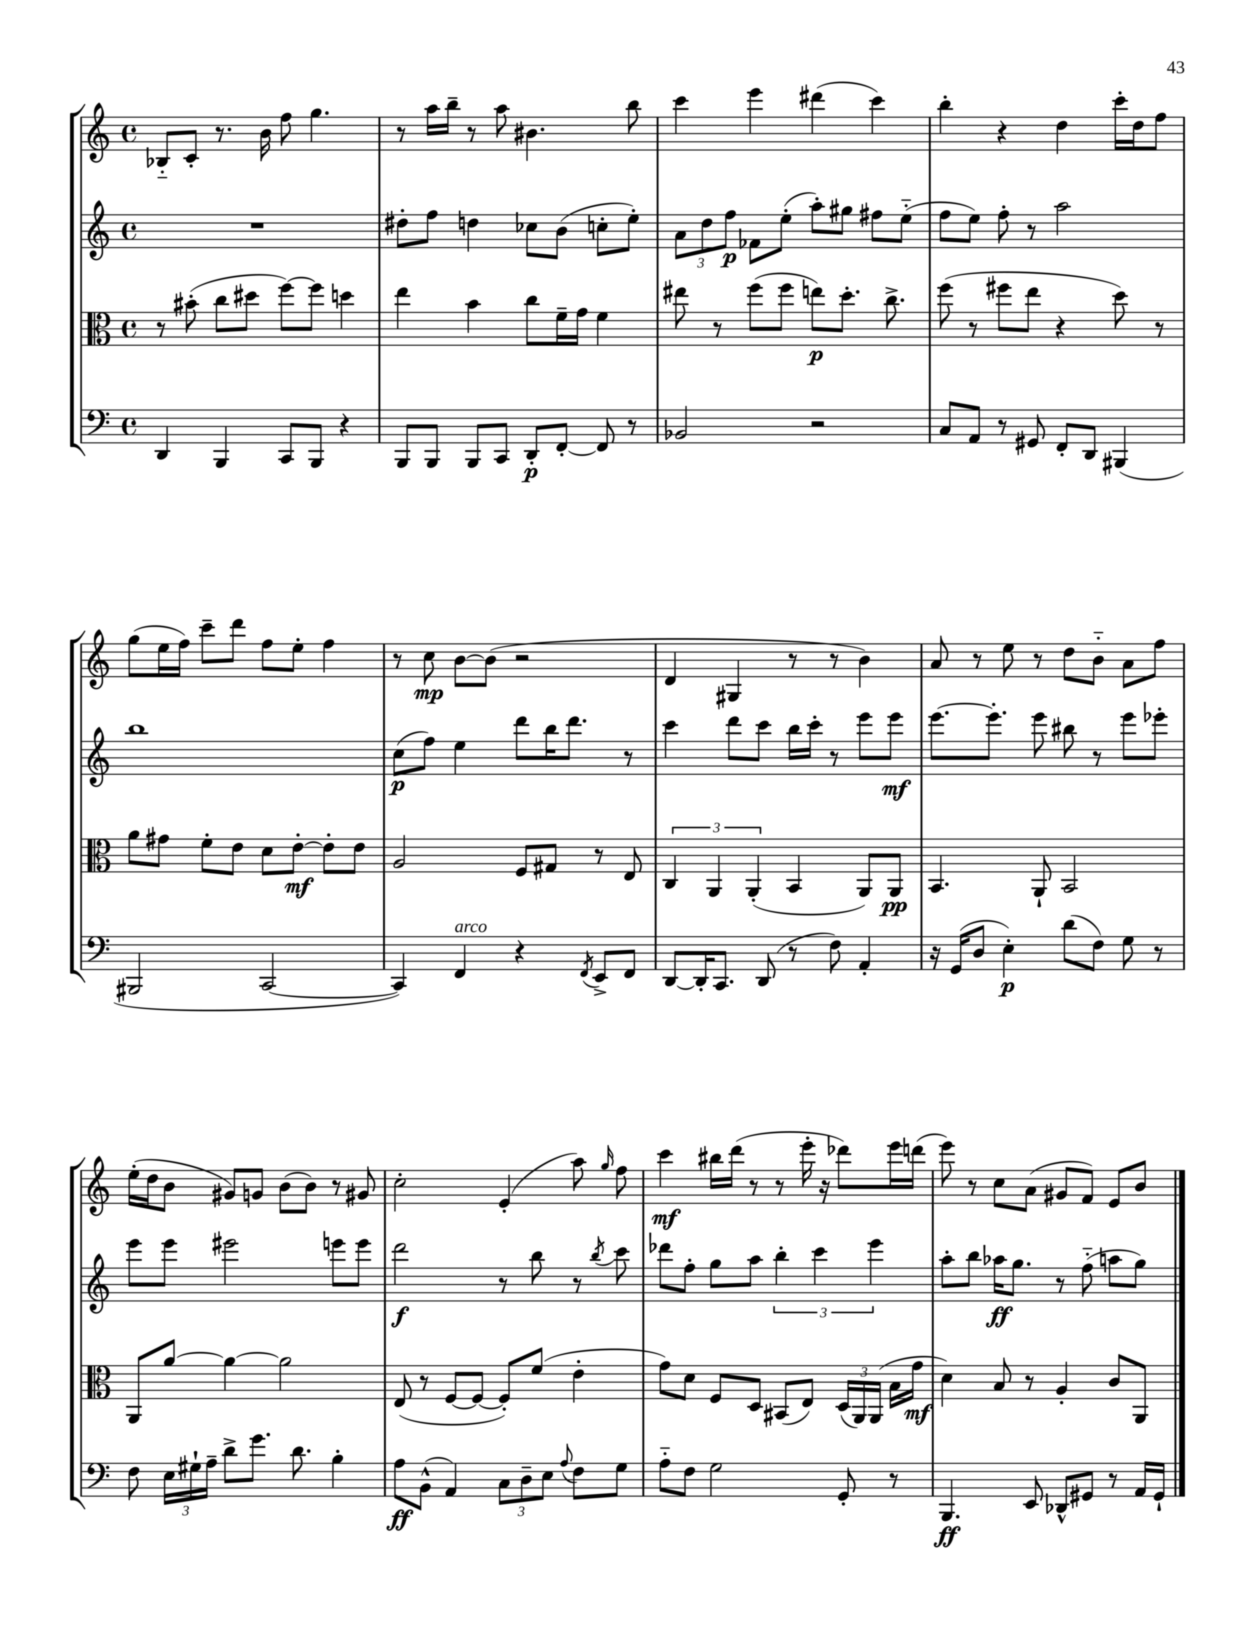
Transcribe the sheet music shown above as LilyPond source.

<<
\new StaffGroup <<
\new Staff = "s0" {
    \clef treble \key c \major \defaultTimeSignature \time 4/4
    \autoBeamOff bes8[-_ c'8]-. r8. b'16 f''8 g''4. |
    r8 a''16[ b''16]-- r8 a''8 bis'4. b''8 |
    c'''4 e'''4 dis'''4( c'''4) |
    b''4-. r4 d''4 c'''16[-. d''16 f''8] |
    g''8[( e''16 f''16]) c'''8[-- d'''8] f''8[ e''8]-. f''4 |
    r8 c''8\mp b'8[~ b'8]( r2 |
    d'4 gis4 r8 r8 b'4) |
    a'8 r8 e''8 r8 d''8[ b'8]-_ a'8[ f''8] |
    e''16[-.( d''16 b'8] gis'8[) g'8] b'8[( b'8]) r8 gis'8 |
    c''2-. e'4-.( a''8) \grace { g''16 } f''8 |
    c'''4\mf bis''16[ d'''16]( r8 r8 e'''16-. r16 des'''8[) e'''16 d'''16]( |
    e'''8) r8 c''8[ a'8]( gis'8[ f'8]) e'8[ b'8] \bar "|." |
}
\new Staff = "s1" {
    \clef treble \key c \major \defaultTimeSignature \time 4/4
    \autoBeamOff R1 |
    dis''8[-. f''8] d''4 ces''8[ b'8]( c''8[-. e''8]-.) |
    \tuplet 3/2 { a'8[ d''8 f''8]\p } fes'8[ e''8]-.( a''8[-.) gis''8] fis''8[ e''8]-_( |
    f''8[ e''8]) f''8-. r8 a''2 |
    b''1 |
    c''8[\p( f''8]) e''4 d'''8[ b''16 d'''8.] r8 |
    c'''4 d'''8[ c'''8] b''16[ c'''16]-. r8 e'''8[ e'''8]\mf |
    e'''8.[~ e'''8.]-. e'''8 bis''8 r8 e'''8[ ees'''8]-. |
    e'''8[ e'''8] eis'''2 e'''8[ e'''8] |
    d'''2\f r8 b''8 r8 \acciaccatura { b''8 } c'''8 |
    des'''8[ f''8]-. g''8[ a''8] \tuplet 3/2 { b''4-. c'''4 e'''4 } |
    a''8[-. b''8] aes''16[\ff g''8.] r8 f''8-_( a''8[ g''8]) \bar "|." |
}
\new Staff = "s2" {
    \clef alto \key c \major \defaultTimeSignature \time 4/4
    \autoBeamOff r8 bis'8-.( c''8[ dis''8] f''8[~) f''8] d''4 |
    e''4 b'4 c''8[ f'16-- g'16] f'4 |
    eis''8 r8 f''8[( f''8] e''8[\p) d''8.]-. c''8.-> |
    f''8( r8 fis''8[ e''8] r4 d''8) r8 |
    a'8[ gis'8] f'8[-. e'8] d'8[ e'8]~-.\mf e'8[-. e'8] |
    a2 f8[ gis8] r8 e8 |
    \tuplet 3/2 { c4 a,4 a,4-.( } b,4 a,8[) a,8]\pp |
    b,4. a,8-! b,2 |
    a,8[ a'8]~ a'4~ a'2 |
    e8( r8 f8[~ f8]~ f8[-.) f'8]( e'4-. |
    g'8[) d'8] f8[ d8] bis,8[( e8]) \tuplet 3/2 { d16[( a,16) a,16]( } b16[ g'16]\mf |
    d'4) b8 r8 a4-. c'8[ a,8] \bar "|." |
}
\new Staff = "s3" {
    \clef bass \key c \major \defaultTimeSignature \time 4/4
    \autoBeamOff d,4 b,,4 c,8[ b,,8] r4 |
    b,,8[ b,,8] b,,8[ c,8] d,8[-.\p f,8]~-. f,8 r8 |
    bes,2 r2 |
    c8[ a,8] r8 gis,8 f,8[-. d,8] bis,,4( |
    bis,,2 c,2~ |
    c,4) f,4^\markup { \italic "arco" } r4 \acciaccatura { f,8 } e,8[-> f,8] |
    d,8[~ d,16-. c,8.] d,8( r8 f8) a,4-. |
    r16 g,16[( d8] e4-.\p) d'8[( f8]) g8 r8 |
    f8 \tuplet 3/2 { e16[ gis16-! a16]-- } d'8[-> g'8.] d'8. b4-. |
    a8[\ff b,8]-^( a,4) \tuplet 3/2 { c8[ d8-- e8] } \appoggiatura { a8 } f8[ g8] |
    a8[-_ f8] g2 g,8-. r8 |
    b,,4.\ff e,8 des,8[-^ gis,8] r8 a,16[ gis,16]-! \bar "|." |
}
>>
>>
\layout { \context { \Score \remove "Bar_number_engraver" } }
